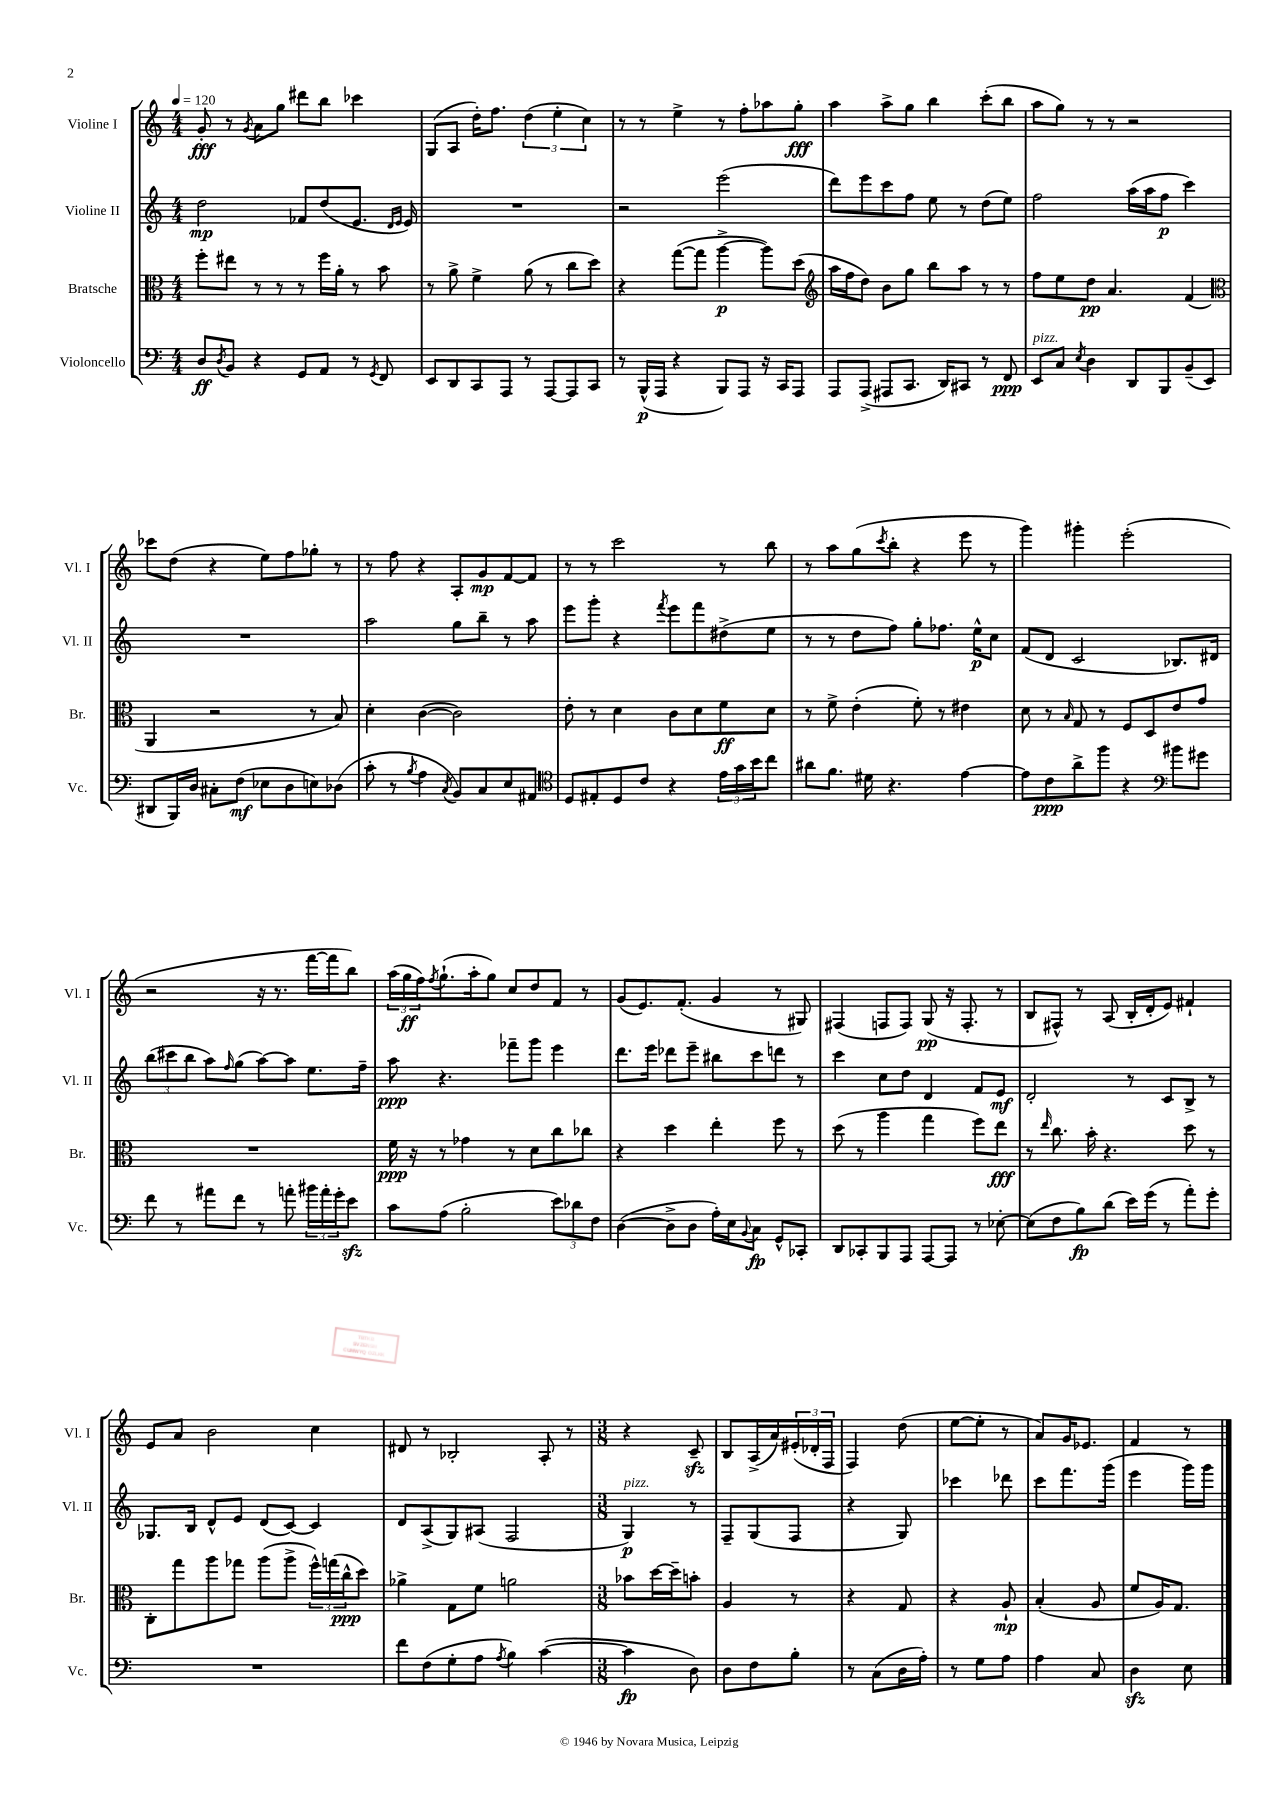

**kern	**kern	**kern	**kern
*staff4	*staff3	*staff2	*staff1
*clefF4	*clefC3	*clefG2	*clefG2
*k[]	*k[]	*k[]	*k[]
*M4/4	*M4/4	*M4/4	*M4/4
*MM120	*MM120	*MM120	*MM120
8D	8ff'	2dd	8g'
8qD	.	.	.
8BB	8ee#	.	8r
.	.	.	8qg
4r	8r	.	8a
.	8r	.	8gg
8GG	8r	8f-	8ddd#
8AA	16ff	(8dd	8bb
.	16a'	.	.
8r	8r	8.e	4ccc-
8qGG	.	.	.
8FF	8b	.	.
.	.	16qqd	.
.	.	16qqe	.
.	.	16e)	.
=	=	=	=
8EE	8r	1r	(8G
8DD	8a^	.	8A
8CC	4f^	.	16dd')
.	.	.	8.ff
8AAA	.	.	.
8r	(8a	.	(6dd
[8AAA	8r	.	.
.	.	.	6ee'
8AAA]	8cc	.	.
.	.	.	6cc)
8CC	8dd)	.	.
=	=	=	=
8r	4r	2r	8r
(16BBB^^	.	.	8r
16AAA	.	.	.
4r	([8gg	.	4ee^
.	8gg]	.	.
8BBB)	[4aa^	(2eee	8r
8AAA	.	.	8ff'
16r	8aa])	.	8aa-
16CC	.	.	.
8AAA	(8dd	.	8gg'
=	=	=	=
*	*clefG2	*	*
8AAA	16aa	8ddd)	4aa
.	16ff	.	.
(8AAA^	8dd)	8eee	.
8AAA#	8b	8ccc	8aa^
8.CC	8gg	8ff	8gg
.	8bb	8ee	4bb
16DD)	.	.	.
8CC#	8aa	8r	.
8r	8r	(8dd	(8ccc'
8FF	8r	8ee)	8bb
=	=	=	=
8EE	8ff	2ff	8aa
8C	8ee	.	8gg)
8qE	.	.	.
4D	8dd	.	8r
.	4.a	.	8r
8DD	.	(16aa	2r
.	.	16aa	.
8BBB	.	8ff	.
(8BB~	(4f	4ccc)	.
8EE	.	.	.
=	=	=	=
*	*clefC3	*	*
8DD#	4AA	1r	8ccc-
16BBB)	.	.	(8dd
16D	.	.	.
8C#'	2r	.	4r
(8F	.	.	.
8E-	.	.	8ee)
8D	.	.	8ff
8E)	8r	.	8gg-'
(8D-	8B)	.	8r
=	=	=	=
8c'	4d'	2aa	8r
8r	.	.	8ff
8qB	.	.	.
4A	([4c	.	4r
8qC	.	.	.
8BB)	2c])	8gg	8A'
8C	.	8bb~	8g
8E	.	8r	[8f
8AA#	.	8aa	8f]
=	=	=	=
*clefC4	*	*	*
8D	8e'	8eee	8r
8E#'	8r	8ggg'	8r
8D	4d	4r	2ccc
8c	.	.	.
.	.	8qfff	.
4r	8c	8eee	.
.	8d	8fff	.
24e	8f	(8dd#^	8r
24g	.	.	.
24b	.	.	.
8cc	8d	8ee	8bb
=	=	=	=
8a#	8r	8r	8r
8.f	8f^	8r	8aa
.	(4e'	8dd	(8gg
16d#	.	.	.
.	.	.	8qccc
4.r	.	8ff)	8bb'
.	8f')	8gg'	4r
.	8r	8.ff-	.
[4e	4e#	.	8eee
.	.	16ee^^	.
.	.	8cc	8r
=	=	=	=
8e]	8d	(8f	4ggg)
8c	8r	8d	.
.	16qqB	.	.
8a^	8G	2c	4ggg#'
8ff	8r	.	.
4r	8F	.	(2eee'
.	8D	.	.
*clefF4	*	*	*
8b#	8e	8.B-)	.
8g#	8g	.	.
.	.	16d#	.
=	=	=	=
8f	1r	(12bb	2r
.	.	12ccc#	.
8r	.	.	.
.	.	12bb	.
8a#	.	8aa)	.
.	.	16qqff	.
8f	.	(8gg	.
8r	.	[8aa)	16r
.	.	.	8.r
8a'	.	8aa]	.
24b#	.	8.ee	[16fff
24a'	.	.	.
.	.	.	16fff]
24g'	.	.	.
8e	.	.	8bb)
.	.	16ff~	.
=	=	=	=
8c	16f	8aa	(24aa
.	.	.	24gg
.	16r	.	.
.	.	.	24ff)
.	.	.	8qff
(8A	8r	4.r	(8.gg`
2B'	4g-	.	.
.	.	.	16aa'
.	.	.	8gg)
.	8r	8fff-~	8cc
.	8d	8ggg	8dd
12e)	8cc	4eee	8f
12d-	.	.	.
.	8cc-	.	8r
12F	.	.	.
=	=	=	=
([4D	4r	8.ddd	(8g
.	.	.	8.e)
.	.	16eee	.
8D^]	4dd	8ddd-	.
.	.	.	(8.f'
8D	.	8eee~	.
16A')	4ee'	8bb#	4g
16E	.	.	.
8qqBB	.	.	.
8C	.	8ccc	.
8GG^^	8ff	8ddd	8r
8CC-'	8r	8r	8G#)
=	=	=	=
8DD	(8dd	4ccc	(4F#
8CC-'	8r	.	.
8BBB	4aa	8cc	8F
8AAA	.	8dd	8F)
[8AAA	4gg	4d	(8G
8AAA]	.	.	16r
.	.	.	8.F'
8r	8ff)	8f	.
[8E-'	8ee	8e	8r
=	=	=	=
(8E-]	8r	2d'	8B
.	16qqee	.	.
8F	8.cc	.	8F#^^)
8B)	.	.	8r
.	16b'	.	.
(8d	4.r	.	(8A
16e)	.	8r	16B'
(16g	.	.	16d'
8r	.	8c	8e)
8a')	8dd	8B^	4f#`
8g'	8r	8r	.
=	=	=	=
1r	8C'	8.G-	8e
.	8gg	.	8a
.	.	16B	.
.	8aa	8d^^	2b
.	8gg-	8e	.
.	(8aa	(8d	.
.	8aa^	[8c)	.
.	24ff^^)	4c]	4cc
.	(24gg	.	.
.	24cc^^	.	.
.	8dd)	.	.
=	=	=	=
8f	4a-^	8d	8d#
(8F	.	(8A^	8r
8G'	8G	8G)	2B-'
8A	8f	(8A#	.
8qA	.	.	.
4B)	2a	2F	.
([4c	.	.	8A'
.	.	.	8r
=	=	=	=
*M3/8	*M3/8	*M3/8	*M3/8
4c]	8b-	4G)	4r
.	[16dd	.	.
.	16dd~]	.	.
8D)	8b'	8r	8c~
=	=	=	=
8D	4A	8F~	8B
8F	.	(8G	(16A^
.	.	.	16a)
8B'	8r	8F	(24e#'
.	.	.	24d-'
.	.	.	24F
=	=	=	=
8r	4r	4r	4F)
(8C	.	.	.
16D	8G	8G)	(8dd
16A')	.	.	.
=	=	=	=
8r	4r	4ccc-	[8ee
8G	.	.	8ee']
8A	8A`	8ddd-	8r
=	=	=	=
4A	(4B'	8ccc	8a)
.	.	8.fff	16g
.	.	.	8.e-
8C	8A	.	.
.	.	(16ggg	.
=	=	=	=
4D	8f	4eee	4f
.	16A)	.	.
.	8.G	.	.
8E	.	16ggg)	8r
.	.	16ggg	.
==	==	==	==
*-	*-	*-	*-
